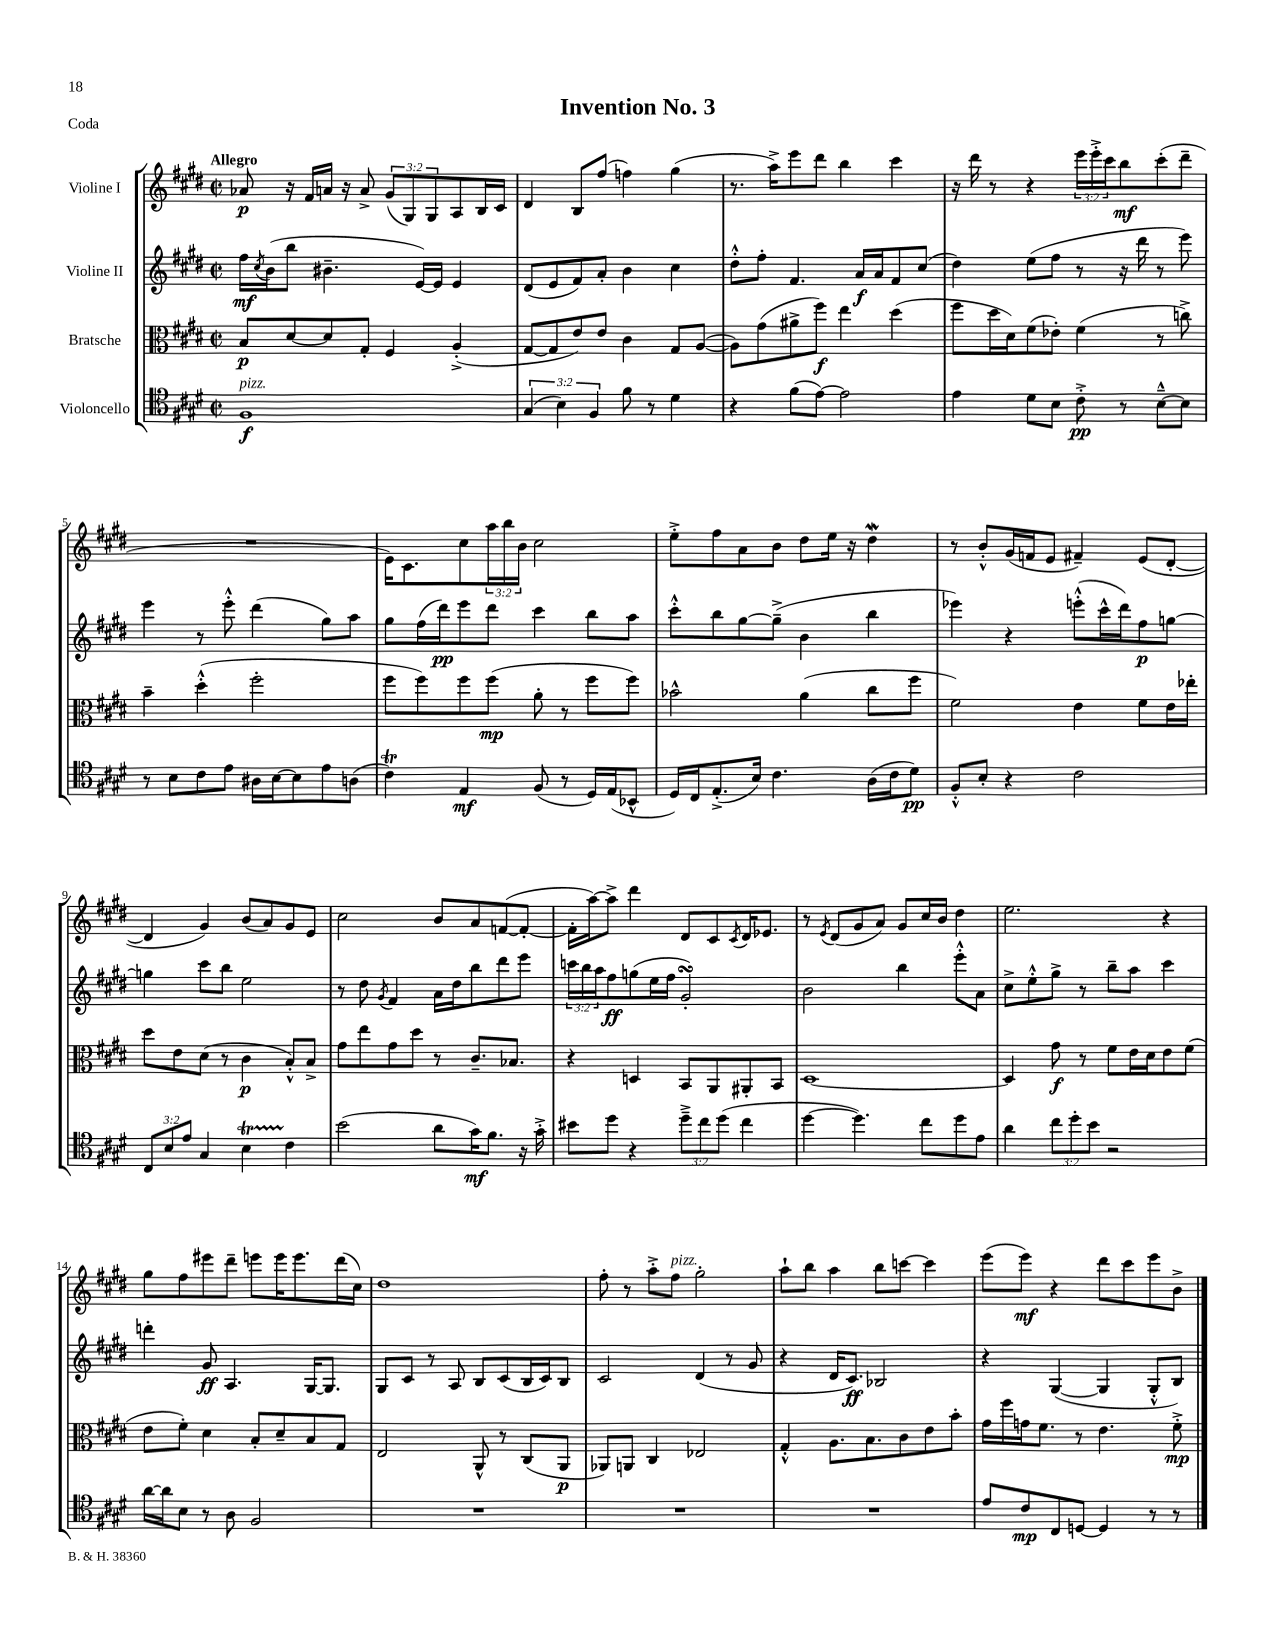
\header { title = "Invention No. 3" piece = "Coda" }
<<
\new StaffGroup <<
\new Staff = "s0" \with { instrumentName = "Violine I" } {
    \clef treble \key e \major \defaultTimeSignature \time 2/2 \override Staff.TupletNumber.text = #tuplet-number::calc-fraction-text \tempo "Allegro"
    aes'8\p r16 fis'16 a'16 r16 a'8-> \tuplet 3/2 { gis'8( gis8) gis8 } a8 b16 cis'16 |
    dis'4 b8 fis''8( f''4) gis''4( |
    r8. a''16->) e'''8 dis'''8 b''4 cis'''4 |
    r16 dis'''16 r8 r4 \tuplet 3/2 { e'''16 e'''16-.-> cis'''16 } b''8\mf cis'''8-.( dis'''8-- |
    R1 |
    e'16) cis'8. cis''8 \tuplet 3/2 { a''16 b''16 b'16 } cis''2 |
    e''8-.-> fis''8 a'8 b'8 dis''8 e''16 r16 dis''4\mordent |
    r8 b'8-.-^ gis'16( f'16 e'8 fis'4--) e'8( dis'8~-. |
    dis'4 gis'4) b'8( a'8) gis'8 e'8 |
    cis''2 b'8 a'8 f'8~( f'8~-. |
    f'16-. a''16~) a''8-> dis'''4 dis'8 cis'8 \acciaccatura { cis'8 } dis'16 ees'8. |
    r8 \acciaccatura { e'8 } dis'8( gis'8 a'8) gis'8 cis''16 b'16 dis''4 |
    e''2. r4 |
    gis''8 fis''8 eis'''8 dis'''8-- e'''8 e'''16 e'''8. dis'''16( cis''16) |
    dis''1 |
    fis''8-. r8 a''8-.-> fis''8^\markup { \italic "pizz." } gis''2-. |
    a''8-! b''8 a''4 b''8 c'''8~ c'''4 |
    e'''8( e'''8\mf) r4 dis'''8 cis'''8 e'''8 b'8-> \bar "|." |
}
\new Staff = "s1" \with { instrumentName = "Violine II" } {
    \clef treble \key e \major \defaultTimeSignature \time 2/2 \override Staff.TupletNumber.text = #tuplet-number::calc-fraction-text
    fis''16\mf \acciaccatura { cis''8 } b'16( b''8 bis'4.-- e'16~) e'16 e'4 |
    dis'8( e'8 fis'8) a'8-. b'4 cis''4 |
    dis''8-.-^ fis''8-. fis'4. a'16\f a'16 fis'8 cis''8( |
    dis''4) e''8( fis''8 r8 r16 dis'''16 r8 e'''8) |
    e'''4 r8 e'''8-.-^ dis'''4( gis''8) a''8 |
    gis''8 fis''16( dis'''16\pp) e'''8 dis'''8 cis'''4 b''8 a''8 |
    cis'''8-.-^ b''8 gis''8~ gis''8--->( b'4 b''4 |
    ees'''4) r4 e'''8-.-^( cis'''16-^ dis'''16) fis''8\p g''8~ |
    g''4 cis'''8 b''8 e''2 |
    r8 dis''8 \acciaccatura { gis'8 } fis'4 a'16 dis''16 b''8 dis'''8 e'''8 |
    \tuplet 3/2 { c'''16 b''16 a''16 } fis''8\ff g''8( e''16 fis''16 gis'2-.\turn) |
    b'2 b''4 e'''8-.-^ a'8 |
    cis''8-> e''8-.-^ gis''8-> r8 b''8-- a''8 cis'''4 |
    d'''4-. gis'8\ff a4. gis16~ gis8. |
    gis8 cis'8 r8 a8 b8 cis'8( b16 cis'16) b8 |
    cis'2 dis'4( r8 gis'8 |
    r4 dis'16 cis'8.\ff) bes2 |
    r4 gis4~( gis4 gis8-.-^ b8) \bar "|." |
}
\new Staff = "s2" \with { instrumentName = "Bratsche" } {
    \clef alto \key e \major \defaultTimeSignature \time 2/2
    b8\p dis'8~ dis'8 gis8-. fis4 a4-.->( |
    gis8~ gis8 e'8) e'8 cis'4 gis8 a8~( |
    a8) gis'8( ais'8-> fis''8\f) e''4 dis''4( |
    fis''8 dis''16 dis'16) fis'8( ees'8-.) fis'4( r8 c''8->) |
    b'4-- dis''4-.-^( fis''2-. |
    fis''8 fis''8) fis''8 fis''8\mp( a'8-. r8 fis''8 fis''8) |
    bes'2-^ a'4( cis''8 fis''8 |
    fis'2) e'4 fis'8 e'16 ees''16-. |
    dis''8 e'8 dis'8( r8 cis'4\p b8-.-^) b8-> |
    gis'8 e''8 gis'8 dis''8 r8 cis'8.-- bes8. |
    r4 d4 b,8 a,8 ais,8-. b,8 |
    dis1~ |
    dis4 gis'8\f r8 fis'8 e'16 dis'16 e'8 fis'8( |
    e'8 fis'8-.) dis'4 b8-. dis'8-- b8 gis8 |
    e2 a,8-^ r8 cis8( a,8\p |
    aes,8) a,8 cis4 ees2 |
    gis4-.-^ a8. b8. cis'8 e'8 b'8-. |
    gis'16 fis''16 g'16 fis'8. r8 e'4. fis'8-.->\mp \bar "|." |
}
\new Staff = "s3" \with { instrumentName = "Violoncello" } {
    \clef tenor \key e \major \defaultTimeSignature \time 2/2 \override Staff.TupletNumber.text = #tuplet-number::calc-fraction-text
    fis1\f^\markup { \italic "pizz." } |
    \tuplet 3/2 { gis4( b4) fis4 } fis'8 r8 dis'4 |
    r4 fis'8( e'8~) e'2 |
    e'4 dis'8 b8 cis'8-.->\pp r8 b8~---^ b8 |
    r8 b8 cis'8 e'8 ais16 b16~ b8 e'8 a8( |
    cis'4\trill) e4\mf fis8( r8 dis16) e16( bes,8-^ |
    dis16) cis16 e8.-.->( b16) cis'4. a16( cis'16 dis'8\pp) |
    fis8-.-^ b8-. r4 cis'2 |
    \tuplet 3/2 { cis8 b8 e'8 } gis4 b4\startTrillSpan cis'4\stopTrillSpan |
    b'2( a'8 gis'16\mf) fis'8. r16 gis'16-.-> |
    bis'8 dis''8 r4 \tuplet 3/2 { dis''8---> cis''8 dis''8( } cis''4 |
    dis''4~ dis''4.) cis''8 dis''8 e'8 |
    a'4 \tuplet 3/2 { cis''8 dis''8-. b'8 } r2 |
    a'16~ a'16 b8 r8 a8 fis2 |
    R1 |
    R1 |
    R1 |
    e'8 cis'8\mp cis8 d8~ d4 r8 r8 \bar "|." |
}
>>
>>
